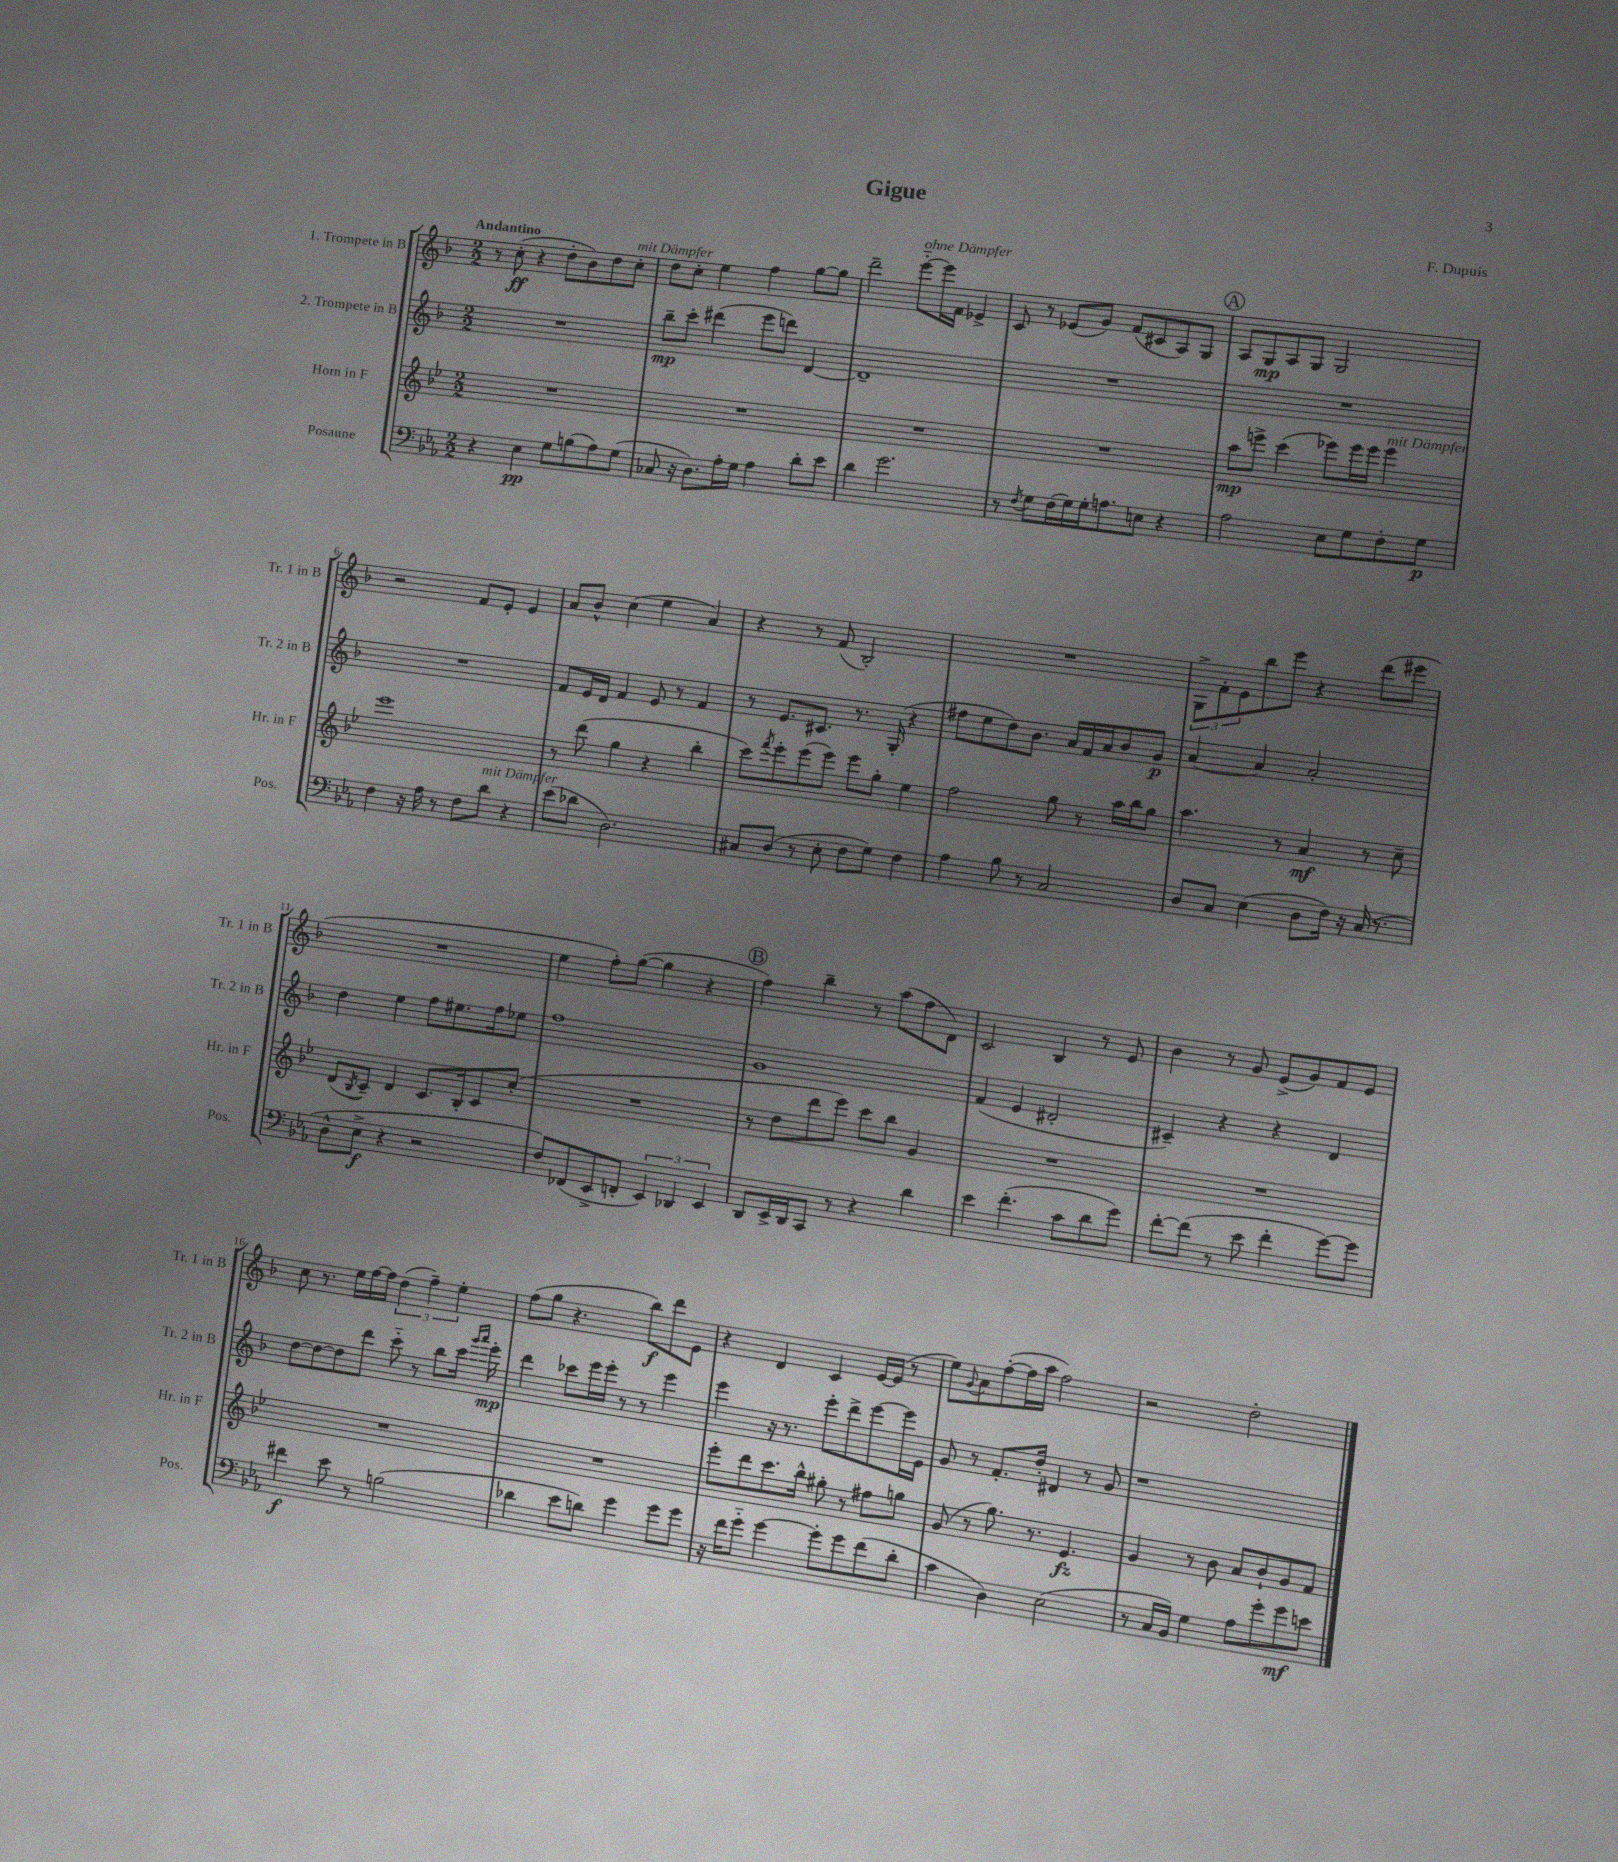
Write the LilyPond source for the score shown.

\header { title = "Gigue" composer = "F. Dupuis" }
<<
\new StaffGroup <<
\new Staff = "s0" \with { instrumentName = "1. Trompete in B" shortInstrumentName = "Tr. 1 in B" } {
    \clef treble \key f \major \numericTimeSignature \time 2/2 \tempo "Andantino"
    r8 c''8-.\ff( r4 d''8-. bes'8) d''8 c''8-.^\markup { \italic "mit Dämpfer" } |
    d''8 c''8-. e''4 f''4 g''8~ g''8 |
    d'''2-- e'''8~-_^\markup { \italic "ohne Dämpfer" } e'''16 f'16 ees'4-> |
    c'8 r8 ees'8( g'8) f'8( cis'8 a8) g8 |
    \mark \markup { \circle "A" } a8 g8\mp a8 g8 g2 |
    r2 f'8 e'8-. e'4 |
    a'8 bes'8-^ c''4( e''4 a'4) |
    r4 r8 f'8( bes2-.) |
    R1 |
    \tuplet 3/2 { g8-> f'8-. e'8 } bes''8 e'''8 r4 d'''8( eis'''8 |
    R1 |
    e''4 f''8-.) g''8~( g''4 r4 |
    \mark \markup { \circle "B" } f''4) bes''4-- r8 a''8( f''8 d'8) |
    c'2 bes4 r8 e'8 |
    bes'4 r8 g'8 e'8->( g'8) f'8 e'8 |
    c''8 r8. e''16 f''16~ f''16 \tuplet 3/2 { d''4( f''4--) e''4-. } |
    f''8( g''8 r4. bes''8\f) d'''8 e'8 |
    r4 d'4 c'4 e'16~ e'16( r8 |
    e''8) \appoggiatura { g'8 } a'8 f''8~-.( f''16 a''16 f''2) |
    r2 d''2-. \bar "|." |
}
\new Staff = "s1" \with { instrumentName = "2. Trompete in B" shortInstrumentName = "Tr. 2 in B" } {
    \clef treble \key f \major \numericTimeSignature \time 2/2
    R1 |
    bes''8--\mp c'''8-. dis'''4( e'''8 d'''8) d'4~ |
    d'1-- |
    R1 |
    \mark \markup { \circle "A" } R1 |
    R1 |
    f'8 e'16 d'16 f'4 e'8 r8 f'4 |
    r8 e'8. cis'8. r8. g16-.( r4 |
    fis''8 e''8 d''8) bes'8. a'16 f'16 a'16 bes'8 g'8\p |
    a'4~ a'4 a'2-. |
    d''4 e''4 f''8 eis''8. f''16 ees''8 |
    f''1 |
    \mark \markup { \circle "B" } g'1 |
    f'4( e'4 dis'2-. |
    cis'4--) r4 r4 d'4 |
    d''8~ d''8~ d''8 d'''8 c'''8-_ r8 bes''8 c'''16 \grace { g'''16 a'''16 } e'''16-.\mp |
    d'''4 ces'''8 e'''16 e'''16-. r8 r8 e'''4 |
    e'''4 r16 r8. e'''8-. d'''8-> e'''8~ e'''16 e'16 |
    g'8 r8 f'8.-. d''16-. dis'4 r8 g'8 |
    r1 \bar "|." |
}
\new Staff = "s2" \with { instrumentName = "Horn in F" shortInstrumentName = "Hr. in F" } {
    \clef treble \key bes \major \numericTimeSignature \time 2/2
    R1 |
    R1 |
    R1 |
    R1 |
    \mark \markup { \circle "A" } a''8\mp e'''8-> c'''4( ees'''8) ees'''16 ees'''16 ees'''4^\markup { \italic "mit Dämpfer" } |
    ees'''1 |
    r8 d'''8( g''4 r4 bes''4-. |
    c'''8) \acciaccatura { f'''8 } ees'''8-. ees'''8( ees'''8) ees'''8 g''8-. ees''4 |
    f''2 g''8 r8 a''16 bes''16 g''8 |
    a''4. r8 a'4\mf r8 c''8-- |
    d'8( \acciaccatura { bes8 } c'8--) d'4 c'8. bes16-. c'8 c''8-.( |
    R1 |
    \mark \markup { \circle "B" } r8 d''8 d'''8 ees'''8) c'''8 bes''8 g'4 |
    R1 |
    R1 |
    R1 |
    R1 |
    ees'''8-. d'''8 c'''8. bes''16-^ gis''8-. r8 fis''8 g''8 |
    g'8( r8 g''8.) r8. ees'4.\fz |
    g'4 r8 bes'8 a'8 bes'8-! g'8 f'8 \bar "|." |
}
\new Staff = "s3" \with { instrumentName = "Posaune" shortInstrumentName = "Pos." } {
    \clef bass \key ees \major \numericTimeSignature \time 2/2
    r4 ees4\pp g8 b8( aes8) g8( |
    ces8 r16 d8.) aes16-. g16 aes4 d'8-. ees'8 |
    d'4 g'2. |
    r8 \acciaccatura { f8 } g8 f16( g16) g16-. a8. e8 r4 |
    \mark \markup { \circle "A" } aes2 ees8 g8 f8-. g8\p |
    f4 r16 aes16 r8 f8 d'8^\markup { \italic "mit Dämpfer" } r4 |
    ees'8( des'8 d2.) |
    cis8 d8( r8 ees8-. f8 g8) f4 |
    aes4 bes8 r8 c2 |
    d8 c8 ees4( d8 f16) r16 c16( r8. |
    d8-^ ees8->\f r4 r2 |
    f8) fes,8( ees,8-> f,8-. \tuplet 3/2 { ees,4) des,4 ees,4 } |
    \mark \markup { \circle "B" } d,8 ees,16-> d,16 c,8 r8 r4 d'4 |
    ees'4 f'4.-.( c'8 d'8 g'8) |
    f'8~-. f'8( r8 ees'8 f'4-. g'8~) g'8 |
    fis'4\f ees'8 r8 b2( |
    des'4 ees'8 d'8) g'4 g'8 g'8 |
    r16 f'16 g'8-_ g'4~ g'8-. g'8 f'8( d'8-. |
    c'4 d4) ees2( |
    r8 c16 bes,16) g4 aes8 g'8-. g'8\mf e'8 \bar "|." |
}
>>
>>
